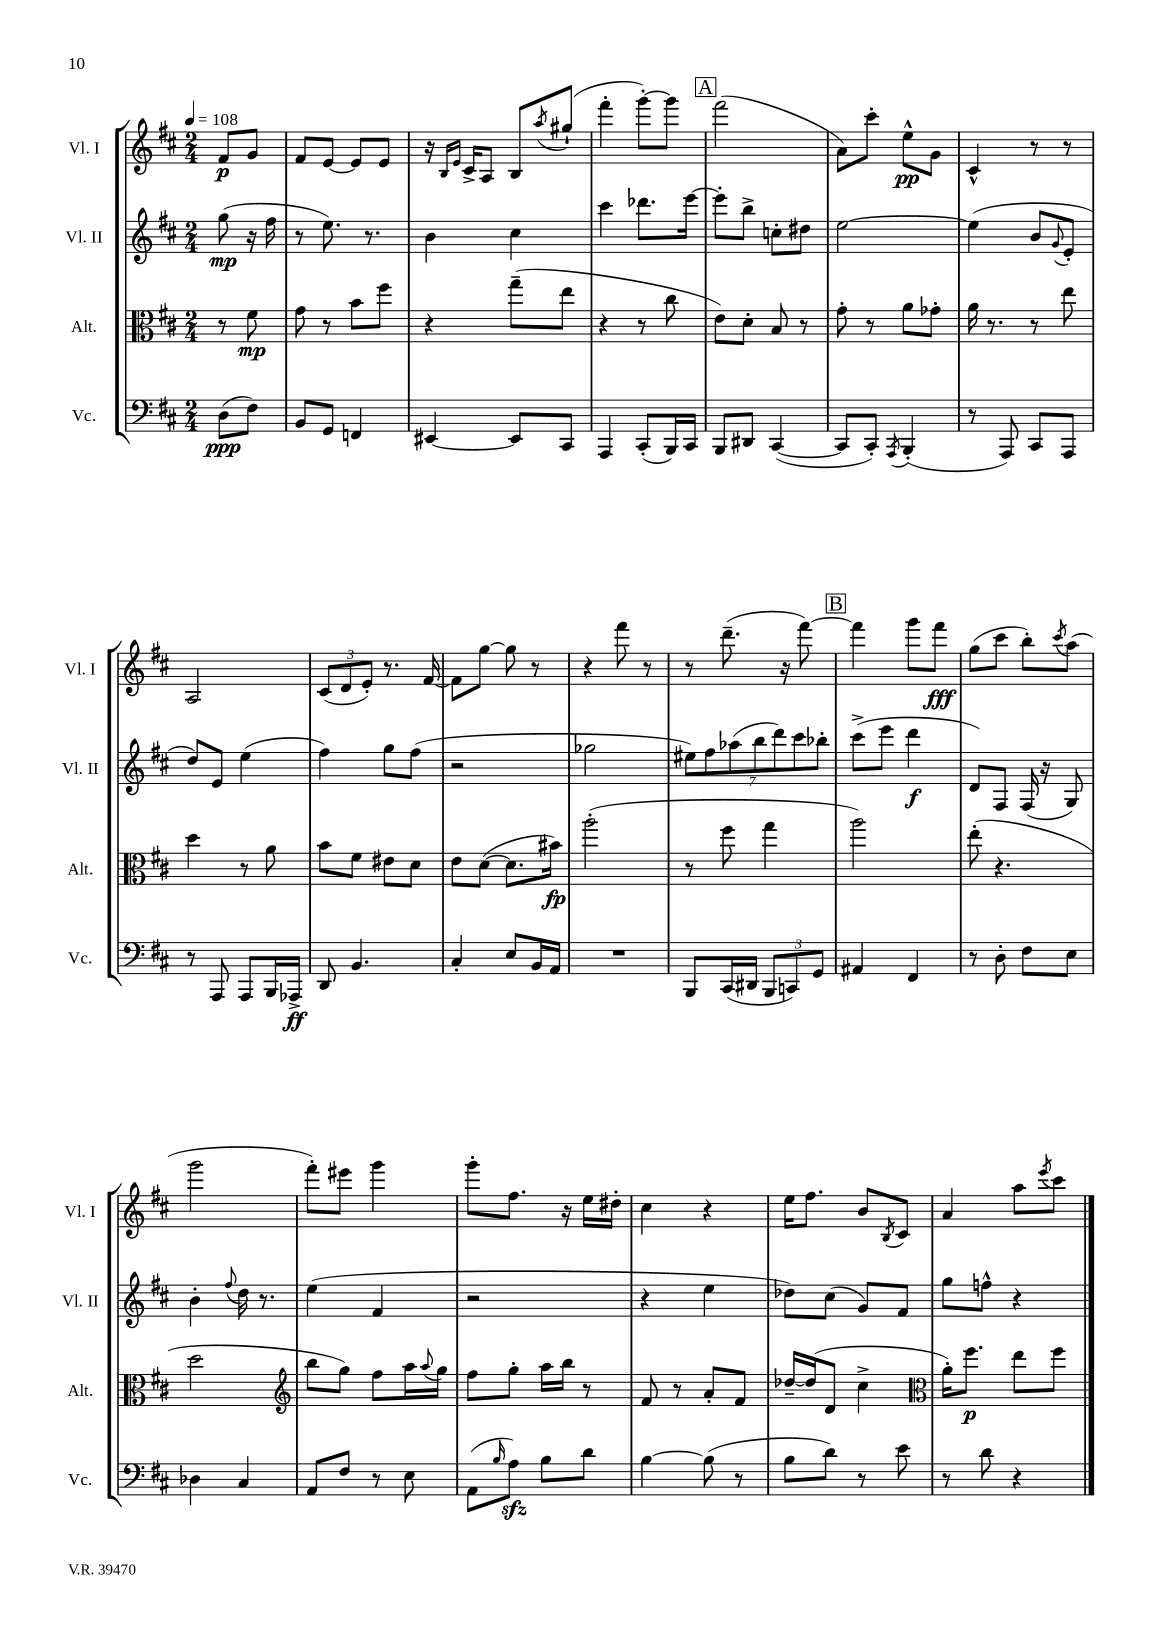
<<
\new StaffGroup <<
\new Staff = "s0" \with { instrumentName = "Vl. I" shortInstrumentName = "Vl. I" } {
    \clef treble \key d \major \numericTimeSignature \time 2/4 \partial 4 \tempo 4 = 108
    fis'8\p g'8 |
    fis'8 e'8~ e'8 e'8 |
    r16 \grace { b16 e'16 } cis'16-> a8 b8 \acciaccatura { a''8 } gis''8-!( |
    fis'''4-. g'''8~-.) g'''8 |
    \mark \markup { \box "A" } fis'''2( |
    a'8) cis'''8-. e''8-^\pp g'8 |
    cis'4-^ r8 r8 |
    a2 |
    \tuplet 3/2 { cis'8( d'8 e'8-.) } r8. fis'16~ |
    fis'8 g''8~ g''8 r8 |
    r4 fis'''8 r8 |
    r8 d'''8.--( r16 fis'''8~) |
    \mark \markup { \box "B" } fis'''4 g'''8 fis'''8\fff |
    g''8( cis'''8 b''8-.) \acciaccatura { cis'''8 } a''8( |
    g'''2 |
    fis'''8-.) eis'''8 g'''4 |
    g'''8-. fis''8. r16 e''16 dis''16-. |
    cis''4 r4 |
    e''16 fis''8. b'8 \acciaccatura { b8 } cis'8 |
    a'4 a''8 \acciaccatura { e'''8 } cis'''8 \bar "|." |
}
\new Staff = "s1" \with { instrumentName = "Vl. II" shortInstrumentName = "Vl. II" } {
    \clef treble \key d \major \numericTimeSignature \time 2/4 \partial 4
    g''8\mp( r16 fis''16 |
    r8 e''8.) r8. |
    b'4 cis''4 |
    cis'''4 des'''8. e'''16~ |
    \mark \markup { \box "A" } e'''8-. b''8-> c''8-. dis''8 |
    e''2~ |
    e''4( b'8 \appoggiatura { g'8 } e'8-. |
    d''8) e'8 e''4( |
    fis''4) g''8 fis''8( |
    r2 |
    ges''2 |
    \tuplet 7/4 { eis''8) fis''8 aes''8( b''8 d'''8) cis'''8 bes''8-. } |
    \mark \markup { \box "B" } cis'''8->( e'''8 d'''4\f |
    d'8) fis8 fis16( r16 g8) |
    b'4-. \appoggiatura { fis''8 } d''16 r8. |
    e''4( fis'4 |
    r2 |
    r4 e''4 |
    des''8) cis''8( g'8) fis'8 |
    g''8 f''8-^ r4 \bar "|." |
}
\new Staff = "s2" \with { instrumentName = "Alt." shortInstrumentName = "Alt." } {
    \clef alto \key d \major \numericTimeSignature \time 2/4 \partial 4
    r8 fis'8\mp |
    g'8 r8 b'8 fis''8 |
    r4 g''8--( e''8 |
    r4 r8 cis''8 |
    \mark \markup { \box "A" } e'8) d'8-. b8 r8 |
    g'8-. r8 a'8 ges'8-. |
    a'16 r8. r8 e''8 |
    d''4 r8 a'8 |
    b'8 fis'8 eis'8 d'8 |
    e'8 d'8~( d'8. bis'16\fp) |
    a''2-.( |
    r8 fis''8 g''4 |
    \mark \markup { \box "B" } a''2) |
    e''8-.( r4. |
    d''2 |
    \clef treble b''8 g''8) fis''8 a''16 \appoggiatura { a''8 } g''16 |
    fis''8 g''8-. a''16 b''16 r8 |
    fis'8 r8 a'8-. fis'8 |
    des''16~-- des''16( d'8 cis''4-> |
    \clef alto a'16-.) fis''8.\p e''8 fis''8 \bar "|." |
}
\new Staff = "s3" \with { instrumentName = "Vc." shortInstrumentName = "Vc." } {
    \clef bass \key d \major \numericTimeSignature \time 2/4 \partial 4
    d8\ppp( fis8) |
    b,8 g,8 f,4 |
    eis,4~ eis,8 cis,8 |
    a,,4 cis,8-.( b,,16) cis,16 |
    \mark \markup { \box "A" } b,,8 dis,8 cis,4~( |
    cis,8 cis,8-.) \acciaccatura { a,,8 } b,,4-.( |
    r8 a,,8) cis,8 a,,8 |
    r8 a,,8 a,,8 b,,16 aes,,16->\ff |
    d,8 b,4. |
    cis4-. e8 b,16 a,16 |
    R2 |
    b,,8 cis,16( dis,16 \tuplet 3/2 { b,,8 c,8) g,8 } |
    \mark \markup { \box "B" } ais,4 fis,4 |
    r8 d8-. fis8 e8 |
    des4 cis4 |
    a,8 fis8 r8 e8 |
    a,8( \grace { b16 } a8\sfz) b8 d'8 |
    b4~ b8( r8 |
    b8 d'8) r8 e'8 |
    r8 d'8 r4 \bar "|." |
}
>>
>>
\layout { \context { \Score \remove "Bar_number_engraver" } }
